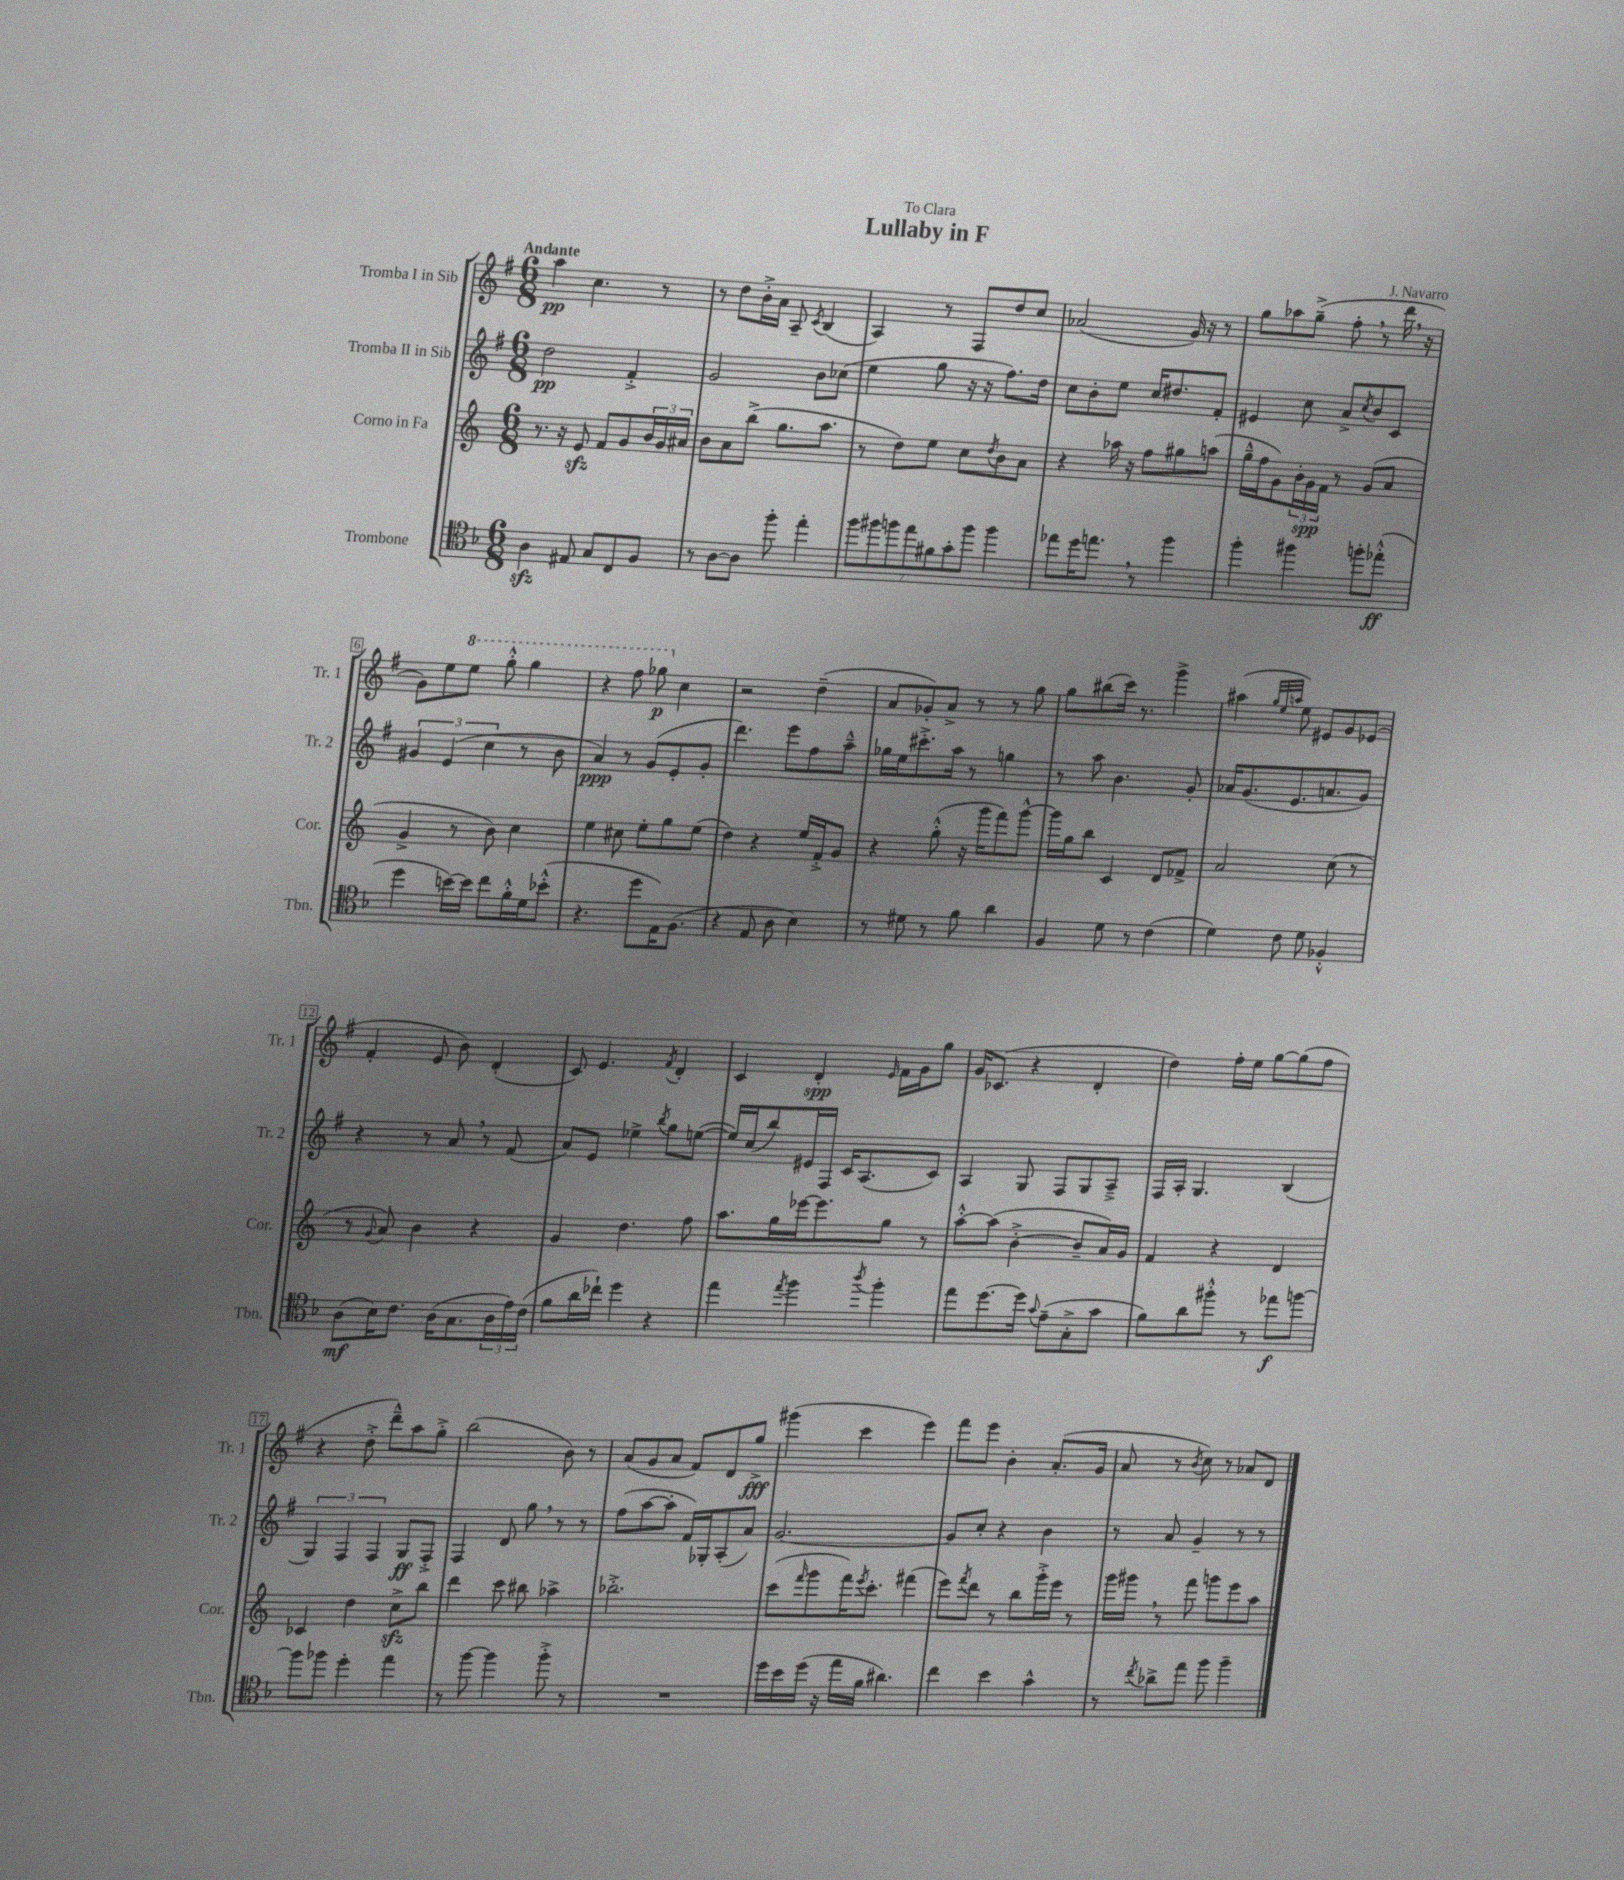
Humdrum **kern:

**kern	**dynam	**kern	**dynam	**kern	**dynam	**kern	**dynam
*part4	*part4	*part3	*part3	*part2	*part2	*part1	*part1
*staff4	*staff4	*staff3	*staff3	*staff2	*staff2	*staff1	*staff1
*I"Trombone	*	*I"Corno in Fa	*	*I"Tromba II in Sib	*	*I"Tromba I in Sib	*
*I'Tbn.	*	*I'Cor.	*	*I'Tr. 2	*	*I'Tr. 1	*
*clefC4	*	*clefG2	*	*clefG2	*	*clefG2	*
*k[b-]	*	*k[]	*	*k[f#]	*	*k[f#]	*
*M6/8	*	*M6/8	*	*M6/8	*	*M6/8	*
=1	=1	=1	=1	=1	=1	=1	=1
!	!	!	!	!	!	!LO:TX:a:B:t=Andante	!
4Azz\	.	8.r	.	2dd\	pp	4aa\	pp
.	.	16r	.	.	.	.	.
8E#X/	.	8ezz/	.	.	.	4.cc\	.
8G/L	.	8f/L	.	.	.	.	.
8C/	.	8g/	.	4f#'^/	.	.	.
8F/J	.	24b/L	.	.	.	8r	.
.	.	24g/	.	.	.	.	.
.	.	24a#X/JJ	.	.	.	.	.
=2	=2	=2	=2	=2	=2	=2	=2
8r	.	8b\L	.	2g/	.	8r	.
[8A\L	.	8a\	.	.	.	8dd\L	.
8A\J]	.	(8bb^\J	.	.	.	16b'^\L	.
.	.	.	.	.	.	16a\JJ	.
8ff'\	.	8.gg\L	.	.	.	8A~/	.
.	.	.	.	.	.	8qc/	.
4ee'\	.	.	.	8b\L	.	(4B/	.
.	.	8.aa\J	.	.	.	.	.
.	.	.	.	(8cc-X\J	.	.	.
=3	=3	=3	=3	=3	=3	=3	=3
14ff\L	.	8r	.	4ee\	.	4A/)	.
14ff#X\	.	.	.	.	.	.	.
.	.	8dd\L)	.	.	.	.	.
14ffn\	.	.	.	.	.	.	.
14ee\	.	.	.	.	.	.	.
.	.	8ee\J	.	8gg\	.	8r	.
14f#X\	.	.	.	.	.	.	.
14g'\	.	.	.	.	.	.	.
.	.	8cc\L	.	16r	.	8F#/L	.
14ff\J	.	.	.	.	.	.	.
.	.	.	.	16r	.	.	.
.	.	8qdd/	.	.	.	.	.
4ff\	.	8b\	.	8.ff#\L)	.	8dd/	.
.	.	8a\J	.	.	.	8cc/J	.
.	.	.	.	16dd\Jk	.	.	.
=4	=4	=4	=4	=4	=4	=4	=4
8ee-X\L	.	4r	.	8cc\L	.	(2a-X/	.
16dd\K	.	.	.	8b'\	.	.	.
8.een,\J	.	.	.	.	.	.	.
.	.	16aa-X\	.	8ee\J	.	.	.
.	.	16r	.	.	.	.	.
8r	.	8ff\L	.	16cc/KL	.	.	.
.	.	.	.	8.dd#X/	.	.	.
4ff\	.	8gg#X\	.	.	.	16g/)	.
.	.	.	.	.	.	16r	.
.	.	(8aan\J	.	8f#'/J	.	8r	.
=5	=5	=5	=5	=5	=5	=5	=5
4ff'\	.	16gg~^^\LL	.	4e#X/	.	8gg\L	.
.	.	16ff\J	.	.	.	.	.
.	.	8g\)	.	.	.	8aa-X\	.
4ff#X\	.	24b'\L	.	8cc\	.	(8gg~^\J	.
.	.	24g\	spp	.	.	.	.
.	.	24f\JJ	.	.	.	.	.
.	.	8r	.	8a^/L	.	8ff#',\	.
.	.	.	.	8qcc/	.	.	.
8ffn'\L	.	(8g/L	.	8b/	.	8r	.
(8ee-X'^^\J	ff	8a/J	.	8c/J	.	16ddd,\	.
.	.	.	.	.	.	16r	.
!!LO:LB:g=z
=6	=6	=6	=6	=6	=6	=6	=6
4dd\	.	4g^/	.	6g#X/	.	8g\L)	.
.	.	.	.	.	.	8ee\	.
.	.	.	.	(6e/	.	.	.
*	*	*	*	*	*	*8va	*
[16bn\LL)	.	8r	.	.	.	8eee\J	.
16b\JJ]	.	.	.	.	.	.	.
.	.	.	.	6cc\	.	.	.
8cc\L	.	8b\)	.	.	.	8ggg'^^\	.
16f'^^\L	.	4cc\	.	8r	.	4ggg\	.
16d\J	.	.	.	.	.	.	.
(8b-X'^^\J	.	.	.	8b\	.	.	.
=7	=7	=7	=7	=7	=7	=7	=7
4.r	.	4ee\	.	4a/)	ppp	4r	.
.	.	8cc#X\	.	8r	.	8fff#\	.
8dd\L	.	8ee'\L	.	(8g/L	.	8ggg-X\	p
*	*	*	*	*	*	*X8va	*
16E\K)	.	8gg\	.	8e'/	.	4cc\	.
(8.F\J	.	.	.	.	.	.	.
.	.	(8ee\J	.	8g'/J	.	.	.
=8	=8	=8	=8	=8	=8	=8	=8
4r	.	4dd\)	.	4.ddd\)	.	2r	.
8E/	.	4r	.	.	.	.	.
8A\	.	.	.	8eee\L	.	.	.
4B-\)	.	16ee/LL	.	8ff#\	.	(4dd~\	.
.	.	16f'^/J	.	.	.	.	.
.	.	8g/J	.	8aa~^^\J	.	.	.
=9	=9	=9	=9	=9	=9	=9	=9
8r	.	4r	.	16gg-X\LL	.	8a/L	.
.	.	.	.	16ee\J	.	.	.
8d#X\	.	.	.	8.ccc#X'^\	.	8g-X'/)	.
8r	.	(8gg'^^\	.	.	.	8a^/J	.
.	.	.	.	16aa\Jk	.	.	.
8f\	.	16r	.	8r	.	8r	.
.	.	16ggg\KL	.	.	.	.	.
4a\	.	8fff\)	.	4ggn\	.	8r	.
.	.	[8ggg^^\J	.	.	.	8gg\	.
=10	=10	=10	=10	=10	=10	=10	=10
4F/	.	16ggg\LL]	.	8r	.	8gg\L	.
.	.	16gg\J	.	.	.	.	.
.	.	8bb\J	.	8aa\	.	(8bb#X\	.
8d\	.	4c/	.	4.b\	.	16ccc\Jk)	.
.	.	.	.	.	.	8.r	.
8r	.	.	.	.	.	.	.
(4c\	.	8d/L	.	.	.	4ggg^\	.
.	.	8f-X^/J	.	8g'/	.	.	.
=11	=11	=11	=11	=11	=11	=11	=11
4d\)	.	2a/	.	16a-X/KL	.	(4aa#X\	.
.	.	.	.	(8.g/	.	.	.
.	.	.	.	.	.	32qqgg/LLL	.
.	.	.	.	.	.	32qqee/	.
.	.	.	.	.	.	32qqaan/JJJ	.
8c\	.	.	.	8.e/	.	8ee\)	.
8d\	.	.	.	.	.	8e#X/L	.
.	.	.	.	8.an/	.	.	.
4F-X'^^/	.	(8cc\	.	.	.	8g/	.
.	.	8r	.	8g/J)	.	(8e-X/J	.
!!LO:LB:g=z
=12	=12	=12	=12	=12	=12	=12	=12
(8A\L	mf	8r	.	4r	.	4f#'/	.
.	.	8qqg/	.	.	.	.	.
16B-\K)	.	8a/)	.	.	.	.	.
8.c\J	.	.	.	.	.	.	.
.	.	4b\	.	8r	.	8e/	.
(16A\KL	.	.	.	8a,/	.	8b\)	.
8.G\	.	.	.	.	.	.	.
.	.	4r	.	8r	.	(4d'/	.
24A\L	.	.	.	(8f#/	.	.	.
24e\)	.	.	.	.	.	.	.
(24c\JJ	.	.	.	.	.	.	.
=13	=13	=13	=13	=13	=13	=13	=13
8f\L	.	4g/	.	8a/L)	.	8c/)	.
16a\L	.	.	.	8e/J	.	4.e/	.
16cc-X`\JJ)	.	.	.	.	.	.	.
4dd\	.	4.dd\	.	4ee-X^\	.	.	.
.	.	.	.	8qbb/	.	8qf#/	.
4r	.	.	.	8gg\L	.	4d'/	.
.	.	8ff\	.	([8een\J	.	.	.
=14	=14	=14	=14	=14	=14	=14	=14
4ee\	.	8.aa\L	.	16ee/LL])	.	4c/	.
.	.	.	.	(16cc/J	.	.	.
.	.	.	.	8bb/)	.	.	.
.	.	16gg\L	.	.	.	.	.
8qee/	.	.	.	.	.	.	.
4ff\	.	[16eee-X\J	.	16e#X/L	.	4d'/	spp
.	.	8.eee-\]	.	16F#/JJ	.	.	.
.	.	.	.	16c/KL	.	.	.
.	.	.	.	(8.A/	.	.	.
8qaa/	.	.	.	.	.	16qqe/	.
4ff'\	.	8gg\J	.	.	.	16f#\LL	.
.	.	.	.	.	.	16g\J	.
.	.	8r	.	8c/J)	.	8gg\J	.
=15	=15	=15	=15	=15	=15	=15	=15
8ee\L	.	[8aa'^^\L	.	4A/	.	16g/KL	.
.	.	.	.	.	.	(8.c-X/J	.
[8.dd\	.	(8aa\J]	.	.	.	.	.
.	.	[4b'^\	.	8G/	.	4r	.
16dd\Jk]	.	.	.	.	.	.	.
8qqg/	.	.	.	.	.	.	.
(8e~\L	.	.	.	8F#/L	.	.	.
8G'^\	.	8b~/L]	.	8G/	.	4d'/	.
8g\J	.	16a/L)	.	8A~^/J	.	.	.
.	.	16g/JJ	.	.	.	.	.
=16	=16	=16	=16	=16	=16	=16	=16
8f\L)	.	4f/	.	16F#/LL	.	4dd\)	.
.	.	.	.	16A'/JJ	.	.	.
8a\	.	.	.	4.G/	.	.	.
8ff#X'^^\J	.	4r	.	.	.	16ff#'\LL	.
.	.	.	.	.	.	16ee\JJ	.
8r	.	.	.	.	.	[8gg\L	.
8ee-X\L	f	4d/	.	(4B/	.	(8gg\]	.
[8ffn\J	.	.	.	.	.	8ff#\J	.
!!LO:LB:g=z
=17	=17	=17	=17	=17	=17	=17	=17
8ff\L]	.	4c-X/	.	6G/)	.	4r	.
8ff-X\J	.	.	.	.	.	.	.
.	.	.	.	6F#/	.	.	.
4dd'\	.	4dd\	.	.	.	8dd'^\	.
.	.	.	.	6F#/	.	.	.
.	.	.	.	.	.	8ddd~^^\L)	.
4ee\	.	8cczz^\L	.	8G/L	ff	8aa\	.
.	.	8bb\J	.	8F#'^/J	.	8gg'^\J	.
=18	=18	=18	=18	=18	=18	=18	=18
8r	.	4ddd\	.	4F#/	.	(2bb\	.
[8ff\	.	.	.	.	.	.	.
4ff\]	.	8ccc\	.	8d/	.	.	.
.	.	8bb#X\	.	8gg,\	.	.	.
8ff'^\	.	4aa-X^\	.	8r	.	8b\)	.
8r	.	.	.	8r	.	8r	.
=19	=19	=19	=19	=19	=19	=19	=19
2.r	.	2.bb-X'^\	.	(8ff#\L	.	(8a/L	.
.	.	.	.	[8aa\	.	8g/	.
.	.	.	.	8aa'\J]	.	8a/J	.
.	.	.	.	16f#/LL)	.	8f#/L)	.
.	.	.	.	16G-X'/J	.	.	.
.	.	.	.	(8A'/	.	8d/	.
.	.	.	.	8a/J)	.	8gg^/J	fff
=20	=20	=20	=20	=20	=20	=20	=20
16dd\LL	.	(8ccc\L	.	[2.g/	.	(4ggg#X\	.
16b-\	.	.	.	.	.	.	.
.	.	16qqfff/	.	.	.	.	.
(16dd\JJ	.	8ggg\	.	.	.	.	.
16r	.	.	.	.	.	.	.
16ee\LL	.	16fff\K)	.	.	.	4ccc\	.
.	.	8qeee/	.	.	.	.	.
16f\JJ	.	8.ccc'\J	.	.	.	.	.
4.a#X\)	.	.	.	.	.	.	.
.	.	(4fff#X\	.	.	.	4eee\)	.
=21	=21	=21	=21	=21	=21	=21	=21
4cc\	.	8eee\L)	.	8g/L]	.	8fff#\L	.
.	.	8qfff/	.	.	.	.	.
.	.	8ddd\J	.	8cc'/J	.	8eee\J	.
4b-\	.	8r	.	4r	.	4b'\	.
.	.	8bb\L	.	.	.	.	.
4g^^\	.	16ggg'^\L	.	4b\	.	(8.a'/L	.
.	.	16eee\JJ	.	.	.	.	.
.	.	8r	.	.	.	.	.
.	.	.	.	.	.	16g/Jk	.
=22	=22	=22	=22	=22	=22	=22	=22
8r	.	16ggg\LL	.	8r	.	8a/	.
.	.	16ggg#X,\JJ	.	.	.	.	.
8qcc/	.	.	.	.	.	.	.
8a-X^\L	.	8r	.	8a/	.	8r	.
.	.	.	.	.	.	8qb/	.
8ee\J	.	8fff\	.	4g~/	.	8cc\)	.
8ff\	.	8gggn\L	.	.	.	8r	.
4ff~\	.	8eee\	.	8r	.	8a-X/L	.
.	.	8aa\J	.	8r	.	8d/J	.
==	==	==	==	==	==	==	==
*-	*-	*-	*-	*-	*-	*-	*-
